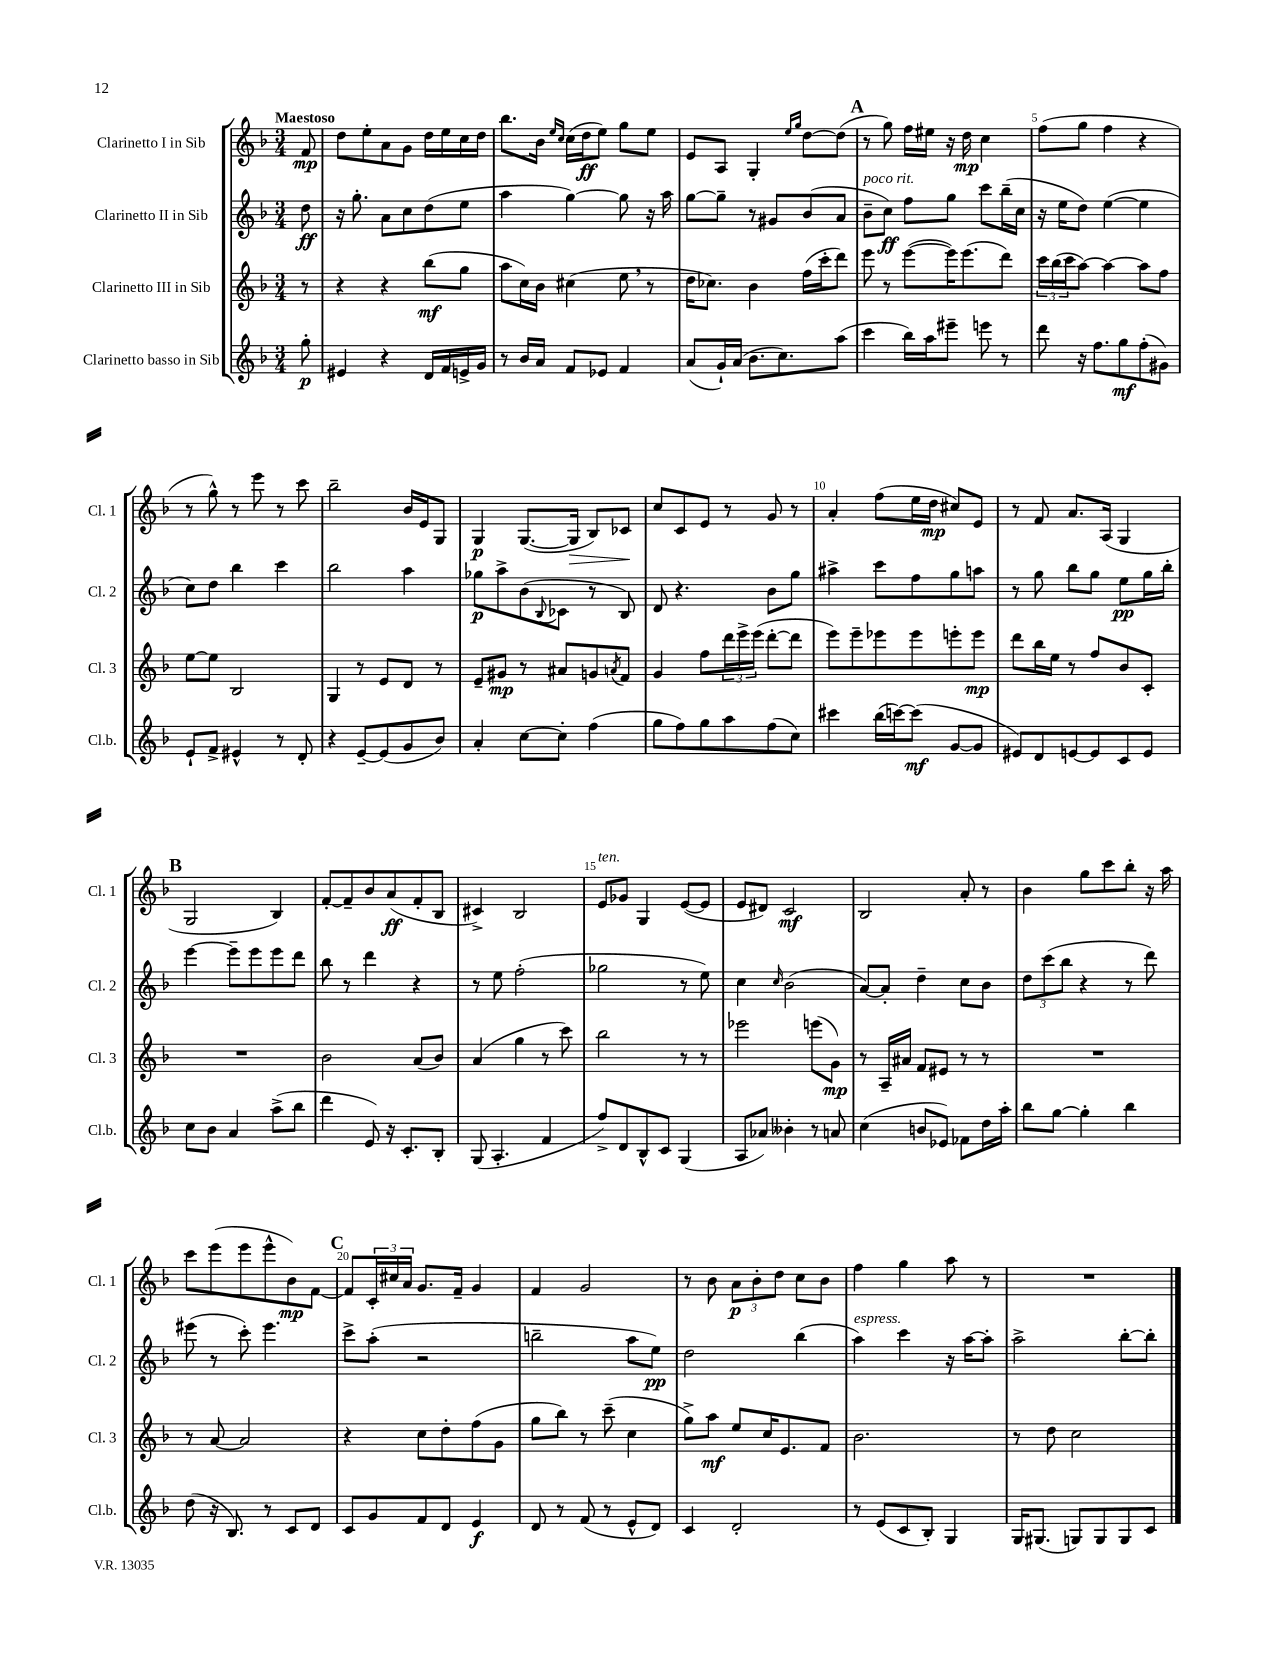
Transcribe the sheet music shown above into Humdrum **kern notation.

**kern	**dynam	**kern	**dynam	**kern	**dynam	**kern	**dynam
*part4	*part4	*part3	*part3	*part2	*part2	*part1	*part1
*staff4	*staff4	*staff3	*staff3	*staff2	*staff2	*staff1	*staff1
*I"Clarinetto basso in Sib	*	*I"Clarinetto III in Sib	*	*I"Clarinetto II in Sib	*	*I"Clarinetto I in Sib	*
*I'Cl.b.	*	*I'Cl. 3	*	*I'Cl. 2	*	*I'Cl. 1	*
*clefG2	*	*clefG2	*	*clefG2	*	*clefG2	*
*k[b-]	*	*k[b-]	*	*k[b-]	*	*k[b-]	*
*M3/4	*	*M3/4	*	*M3/4	*	*M3/4	*
=	=	=	=	=	=	=	=
!	!	!	!	!	!	!LO:TX:a:B:t=Maestoso	!
8gg'\	p	8r	.	8dd\	ff	8f/	mp
=1	=1	=1	=1	=1	=1	=1	=1
4e#X/	.	4r	.	16r	.	8dd\L	.
.	.	.	.	8.gg'\	.	.	.
.	.	.	.	.	.	8ee'\	.
4r	.	4r	.	8a\L	.	8a\	.
.	.	.	.	8cc\	.	8g\J	.
16d/LL	.	(8bb-\L	mf	(8dd\	.	16dd\LL	.
16f/	.	.	.	.	.	16ee\	.
16en^/	.	8gg\J	.	8ee\J	.	16cc\	.
16g/JJ	.	.	.	.	.	16dd\JJ	.
=2	=2	=2	=2	=2	=2	=2	=2
8r	.	8aa\L	.	4aa\	.	8.bb-\L	.
16b-/LL	.	16cc\L)	.	.	.	.	.
16a/JJ	.	16b-\JJ	.	.	.	16b-\Jk	.
.	.	.	.	.	.	16qqee/LL	.
.	.	.	.	.	.	16qqcc/JJ	.
8f/L	.	(4cc#X\	.	[4gg\)	.	(16cc\LL	.
.	.	.	.	.	.	16dd\J	ff
8e-X/J	.	.	.	.	.	8ee\J)	.
4f/	.	8ee,\	.	8gg\]	.	8gg\L	.
.	.	8r	.	16r	.	8ee\J	.
.	.	.	.	16aa\	.	.	.
=3	=3	=3	=3	=3	=3	=3	=3
(8a/L	.	16dd\KL	.	[8gg\L	.	8e/L	.
.	.	8.cc-X\J)	.	.	.	.	.
16g`/L)	.	.	.	8gg~\J]	.	8A/J	.
(16a/JJ	.	.	.	.	.	.	.
8.b-\L	.	4b-\	.	8r	.	4G'/	.
.	.	.	.	8g#X/L	.	.	.
8.cc\)	.	.	.	.	.	.	.
.	.	.	.	.	.	16qqee/LL	.
.	.	.	.	.	.	16qqgg/JJ	.
.	.	(16ff\LL	.	(8b-/	.	[8dd\L	.
.	.	16ccc'\J	.	.	.	.	.
(8aa\J	.	8ddd\J)	.	8a/J	.	(8dd\J]	.
!!LO:REH:place=s1:t=A
=4	=4	=4	=4	=4	=4	=4	=4
!	!	!	!	!LO:TX:a:i:t=poco rit.	!	!	!
4ccc\	.	8eee\	.	8b-~\L	.	8r	.
.	.	8r	.	8cc\J)	ff	8gg\)	.
16bb-\LL)	.	([8eee\L	.	8ff\L	.	16ff\LL	.
16aa\J	.	.	.	.	.	16ee#X\JJ	.
8eee#X~\J	.	16eee\K])	.	8gg\J	.	16r	.
.	.	(8.eee\	.	.	.	16dd\	mp
8eeen\	.	.	.	8ccc\L	.	4cc\	.
8r	.	8ddd\J)	.	(16bb-~\L	.	.	.
.	.	.	.	16cc\JJ	.	.	.
=5	=5	=5	=5	=5	=5	=5	=5
8ddd\	.	24ccc\LL	.	16r	.	(8ff\L	.
.	.	(24bb-\	.	.	.	.	.
.	.	.	.	16ee\KL	.	.	.
.	.	24ccc\J	.	.	.	.	.
16r	.	[8aa\J)	.	8dd\J)	.	8gg\J	.
8.ff\L	.	.	.	.	.	.	.
.	.	4aa\_	.	([4ee\	.	4ff\	.
8gg\	mf	.	.	.	.	.	.
(8ff'\	.	8aa\L]	.	4ee\]	.	4r	.
8g#X\J)	.	8ff\J	.	.	.	.	.
!!LO:LB:g=z
=6	=6	=6	=6	=6	=6	=6	=6
8e`/L	.	[8ee\L	.	8cc\L)	.	8r	.
8f^/J	.	8ee\J]	.	8dd\J	.	8gg^^\)	.
4e#X^^/	.	2B-/	.	4bb-\	.	8r	.
.	.	.	.	.	.	8eee\	.
8r	.	.	.	4ccc\	.	8r	.
8d'/	.	.	.	.	.	8ccc\	.
=7	=7	=7	=7	=7	=7	=7	=7
4r	.	4G/	.	2bb-\	.	2bb-~\	.
[8e~/L	.	8r	.	.	.	.	.
(8e/]	.	8e/L	.	.	.	.	.
8g/	.	8d/J	.	4aa\	.	16b-/LL	.
.	.	.	.	.	.	16e/J	.
8b-/J)	.	8r	.	.	.	8G/J	.
=8	=8	=8	=8	=8	=8	=8	=8
4a'/	.	8e~/L	.	8gg-X\L	p	4G/	p
.	.	8g#X/J	mp	8aa^\	.	.	.
[8cc\L	.	8r	.	(8b-\	.	([8.G/L	.
.	.	.	.	8qqB-/	.	.	.
8cc'\J]	.	8a#X/L	.	8c-X\J	.	.	.
!	!	!	!	!	!	!	!LO:HP:b
.	.	.	.	.	.	16G/Jk]	>
(4ff\	.	8gn/	.	8r	.	8B-/L)	.
.	.	8qan/	.	.	.	.	.
.	.	8f/J	.	8B-/)	.	8c-X/J	.
.	.	.	.	.	.	.	]
=9	=9	=9	=9	=9	=9	=9	=9
8gg\L	.	4g/	.	8d/	.	8cc/L	.
8ff\)	.	.	.	4.r	.	8c/	.
8gg\	.	8ff\L	.	.	.	8e/J	.
8aa\	.	24ddd\L	.	.	.	8r	.
.	.	24eee^\	.	.	.	.	.
.	.	(24eee\JJ	.	.	.	.	.
(8ff\	.	[8ddd'\L	.	8b-\L	.	8g/	.
8cc\J)	.	8ddd\J]	.	8gg\J	.	8r	.
=10	=10	=10	=10	=10	=10	=10	=10
4ccc#X\	.	8eee\L)	.	4aa#X^\	.	4a'/	.
.	.	8eee~\	.	.	.	.	.
(16bb-\LL	.	8eee-X\	.	8ccc\L	.	(8ff\L	.
[16cccn\J)	.	.	.	.	.	.	.
(8ccc\J]	mf	8eee-\	.	8ff\	.	16ee\L	.
.	.	.	.	.	.	16dd\JJ	mp
[8g/L	.	8eeen'\	.	8gg\	.	8cc#X/L)	.
8g/J]	.	8eee\J	mp	8aan\J	.	8e/J	.
=11	=11	=11	=11	=11	=11	=11	=11
8e#X/L)	.	8ddd\L	.	8r	.	8r	.
8d/	.	16bb-\L	.	8gg\	.	8f/	.
.	.	16ee\JJ	.	.	.	.	.
[8en/	.	8r	.	8bb-\L	.	8.a/L	.
8e/]	.	8ff/L	.	8gg\J	.	.	.
.	.	.	.	.	.	(16A/Jk	.
8c/	.	8b-/	.	8ee\L	pp	4G/	.
8e/J	.	8c'/J	.	16gg\L	.	.	.
.	.	.	.	16bb-'\JJ	.	.	.
!!LO:LB:g=z
!!LO:REH:place=s1:t=B
=12	=12	=12	=12	=12	=12	=12	=12
8cc\L	.	2.r	.	[4eee\	.	2G/	.
8b-\J	.	.	.	.	.	.	.
4a/	.	.	.	8eee~\L]	.	.	.
.	.	.	.	8eee\	.	.	.
(8aa^\L	.	.	.	8eee\	.	4B-/)	.
8bb-\J	.	.	.	8ddd\J	.	.	.
=13	=13	=13	=13	=13	=13	=13	=13
4ddd\	.	2b-\	.	8bb-\	.	[8f'/L	.
.	.	.	.	8r	.	8f~/]	.
8e/)	.	.	.	4ddd\	.	8b-/	.
16r	.	.	.	.	.	(8a/	ff
8.c'/L	.	.	.	.	.	.	.
.	.	(8a/L	.	4r	.	8f'/	.
8B-'/J	.	8b-/J)	.	.	.	8B-/J	.
=14	=14	=14	=14	=14	=14	=14	=14
(8G/	.	(4a/	.	8r	.	4c#X^/)	.
4.A'/	.	.	.	8ee\	.	.	.
.	.	4gg\	.	(2ff'\	.	2B-/	.
4f/	.	8r	.	.	.	.	.
.	.	8ccc\)	.	.	.	.	.
=15	=15	=15	=15	=15	=15	=15	=15
!	!	!	!	!	!	!LO:TX:a:i:t=ten.	!
8ff^/L)	.	2bb-\	.	2gg-X\	.	8e/L	.
8d/	.	.	.	.	.	8g-X/J	.
8B-^^/	.	.	.	.	.	4G/	.
8c/J	.	.	.	.	.	.	.
(4G/	.	8r	.	8r	.	([8e/L	.
.	.	8r	.	8ee\)	.	8e/J]	.
=16	=16	=16	=16	=16	=16	=16	=16
8A/L	.	2eee-X\	.	4cc\	.	8e/L	.
8a-X/J)	.	.	.	.	.	8d#X/J)	.
.	.	.	.	16qqcc/	.	.	.
4b--X'\	.	.	.	(2b-\	.	2c/	mf
8r	.	(8eeen\L	.	.	.	.	.
8an/	.	8g\J)	mp	.	.	.	.
=17	=17	=17	=17	=17	=17	=17	=17
(4cc\	.	8r	.	[8a/L)	.	2B-/	.
.	.	16A~/LL	.	8a'/J]	.	.	.
.	.	16a#X/JJ	.	.	.	.	.
8bn/L	.	8f/L	.	4dd~\	.	.	.
8e-X/J)	.	8e#X/J	.	.	.	.	.
8f-X\L	.	8r	.	8cc\L	.	8a'/	.
16dd\L	.	8r	.	8b-\J	.	8r	.
16aa'\JJ	.	.	.	.	.	.	.
=18	=18	=18	=18	=18	=18	=18	=18
8bb-\L	.	2.r	.	12dd\L	.	4b-\	.
.	.	.	.	(12ccc\	.	.	.
[8gg\J	.	.	.	.	.	.	.
.	.	.	.	12bb-\J	.	.	.
4gg'\]	.	.	.	4r	.	8gg\L	.
.	.	.	.	.	.	8ccc\	.
4bb-\	.	.	.	8r	.	8bb-'\J	.
.	.	.	.	8ddd\)	.	16r	.
.	.	.	.	.	.	16aa\	.
!!LO:LB:g=z
=19	=19	=19	=19	=19	=19	=19	=19
(8dd\	.	8r	.	(8eee#X\	.	8ccc\L	.
16r	.	[8a/	.	8r	.	(8eee\	.
8.B-/)	.	.	.	.	.	.	.
.	.	2a/]	.	8ccc'\)	.	8eee\	.
8r	.	.	.	4.eee#\	.	8eee^^\	.
8c/L	.	.	.	.	.	8b-\)	mp
8d/J	.	.	.	.	.	[8f\J	.
!!LO:REH:place=s1:t=C
=20	=20	=20	=20	=20	=20	=20	=20
8c/L	.	4r	.	8ccc^\L	.	8f/L]	.
8g/	.	.	.	(8aa'\J	.	24c'/L	.
.	.	.	.	.	.	24cc#X/	.
.	.	.	.	.	.	24a/JJ	.
8f/	.	8cc\L	.	2r	.	8.g/L	.
8d/J	.	8dd'\	.	.	.	.	.
.	.	.	.	.	.	16f~/Jk	.
4e/	f	(8ff\	.	.	.	4g/	.
.	.	8g\J	.	.	.	.	.
=21	=21	=21	=21	=21	=21	=21	=21
8d/	.	8gg\L	.	2bbn~\	.	4f/	.
8r	.	8bb-\J)	.	.	.	.	.
(8f/	.	8r	.	.	.	2g/	.
8r	.	(8ccc~\	.	.	.	.	.
8e^^/L	.	4cc\	.	8aa\L	.	.	.
8d/J)	.	.	.	8ee\J)	pp	.	.
=22	=22	=22	=22	=22	=22	=22	=22
4c/	.	8gg^\L)	.	2dd\	.	8r	.
.	.	8aa\J	mf	.	.	8b-\	.
2d'/	.	8ee/L	.	.	.	12a\L	p
.	.	.	.	.	.	12b-'\	.
.	.	16cc/K	.	.	.	.	.
.	.	.	.	.	.	12dd\J	.
.	.	8.e/	.	.	.	.	.
.	.	.	.	(4bb-\	.	8cc\L	.
.	.	8f/J	.	.	.	8b-\J	.
=23	=23	=23	=23	=23	=23	=23	=23
!	!	!	!	!LO:TX:a:i:t=espress.	!	!	!
8r	.	2.b-\	.	4aa\)	.	4ff\	.
(8e/L	.	.	.	.	.	.	.
8c/	.	.	.	4ccc\	.	4gg\	.
8B-'/J)	.	.	.	.	.	.	.
4G/	.	.	.	16r	.	8aa\	.
.	.	.	.	[16aa\KL	.	.	.
.	.	.	.	8aa'\J]	.	8r	.
=24	=24	=24	=24	=24	=24	=24	=24
16G/KL	.	8r	.	2aa^\	.	2.r	.
(8.G#X/J	.	.	.	.	.	.	.
.	.	8dd\	.	.	.	.	.
8Gn/L)	.	2cc\	.	.	.	.	.
8G/	.	.	.	.	.	.	.
8G/	.	.	.	[8bb-'\L	.	.	.
8c/J	.	.	.	8bb-'\J]	.	.	.
==	==	==	==	==	==	==	==
*-	*-	*-	*-	*-	*-	*-	*-
